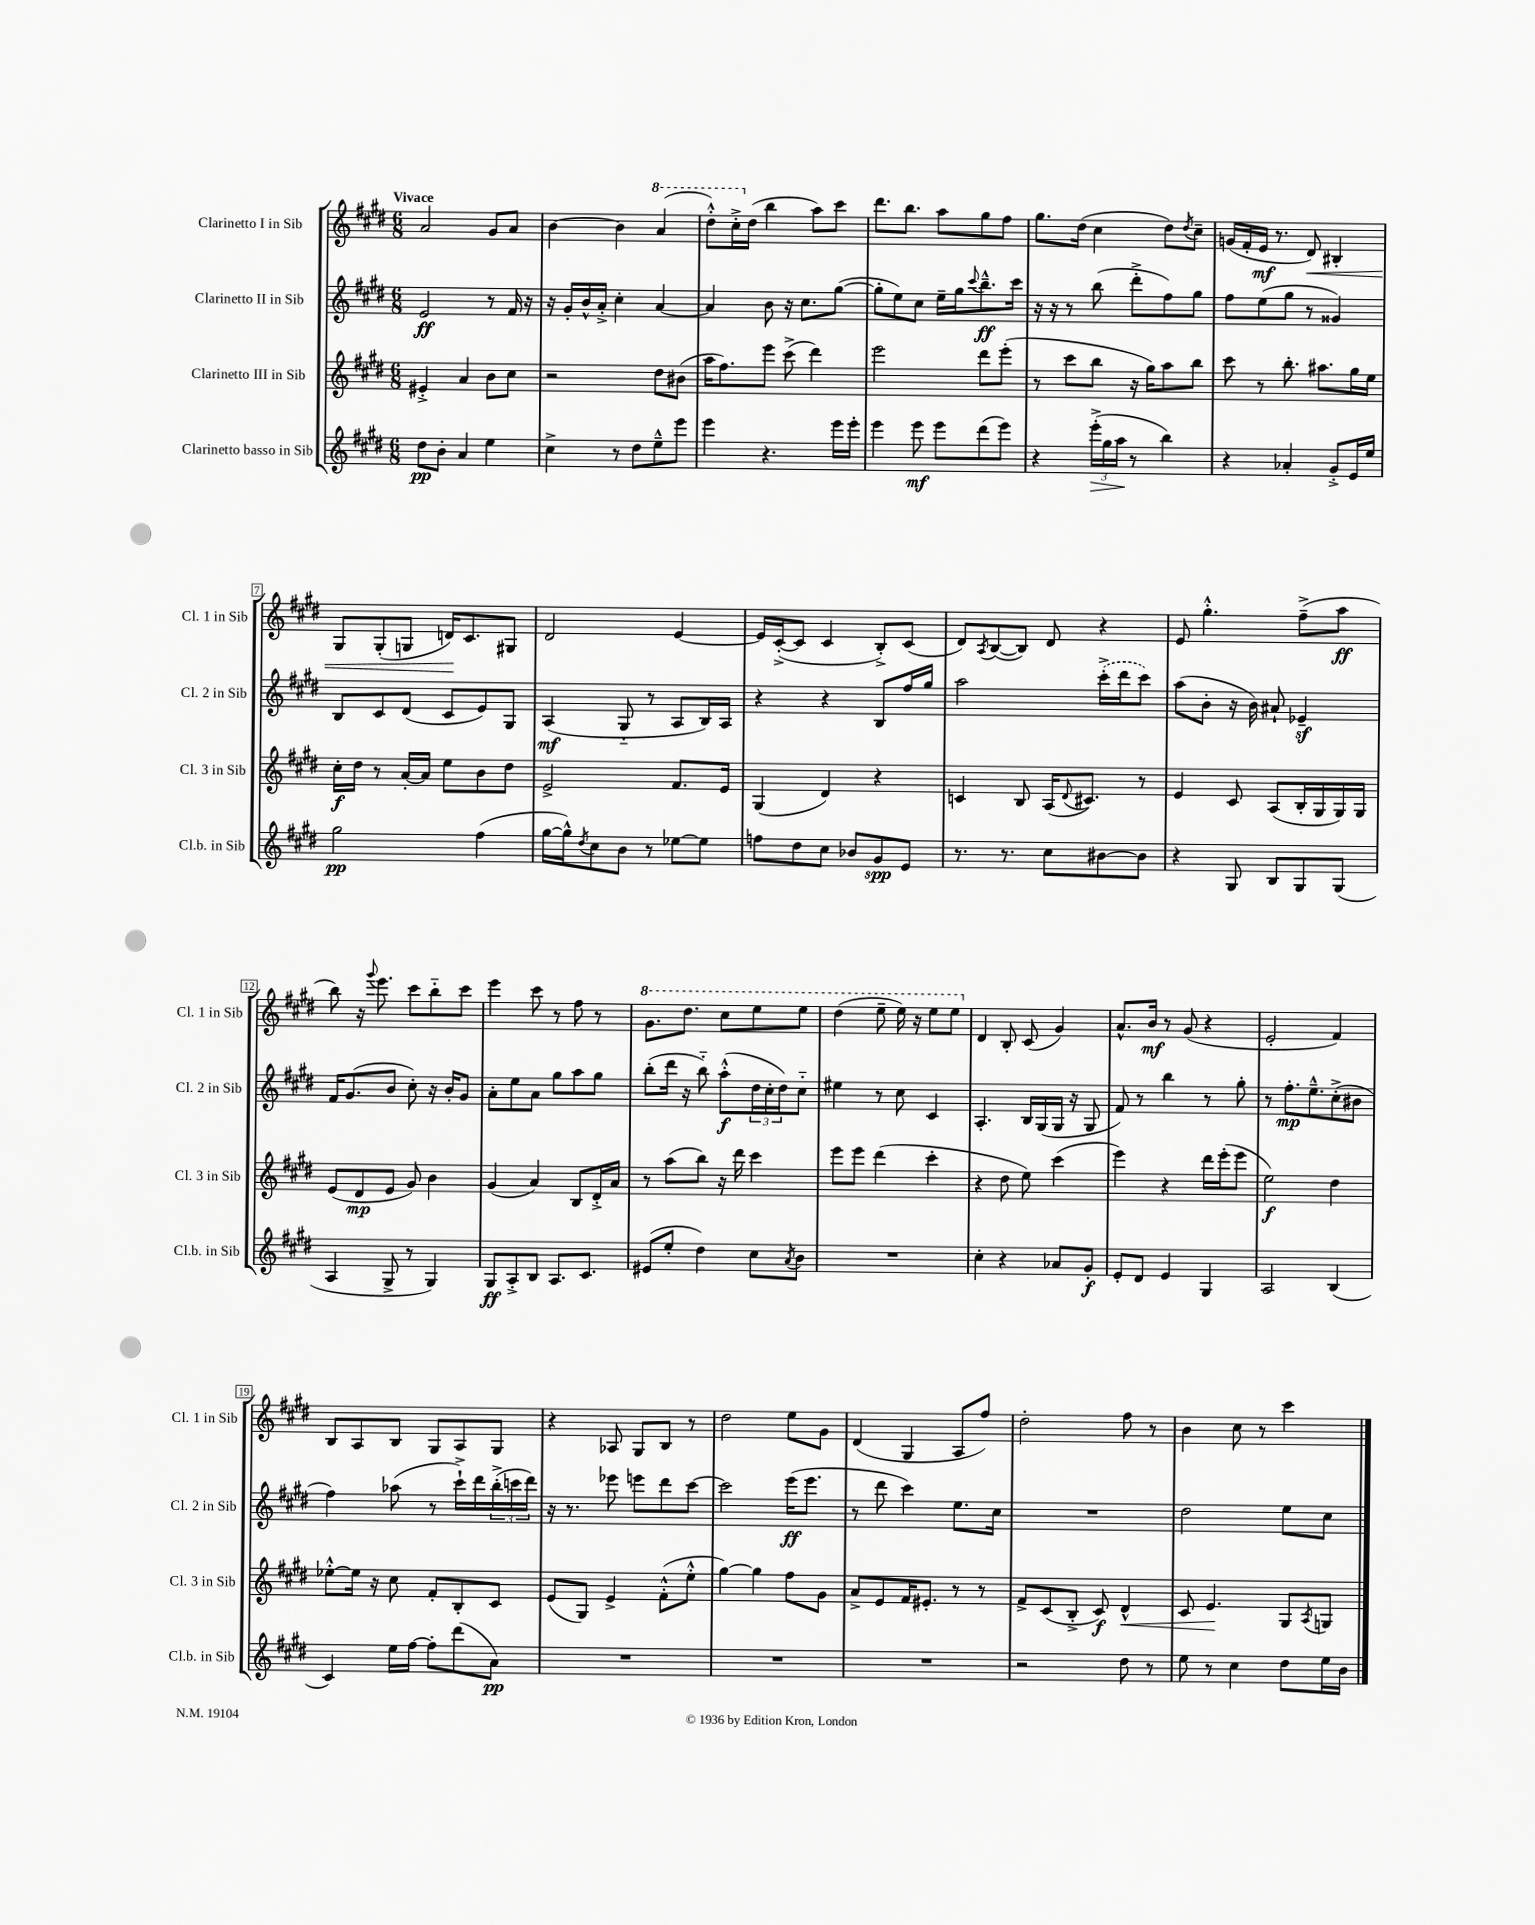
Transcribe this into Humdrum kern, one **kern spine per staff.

**kern	**kern	**kern	**kern
*staff4	*staff3	*staff2	*staff1
*clefG2	*clefG2	*clefG2	*clefG2
*k[f#c#g#d#]	*k[f#c#g#d#]	*k[f#c#g#d#]	*k[f#c#g#d#]
*M6/8	*M6/8	*M6/8	*M6/8
8dd#	4e#'^	2e	2a
8b'	.	.	.
4a	4a	.	.
4ee	8b	8r	8g#
.	8cc#	16f#	8a
.	.	16r	.
=	=	=	=
4cc#^	2r	16r	[4b
.	.	16g#'	.
.	.	16b^^	.
.	.	16a'^	.
8r	.	4cc#'	4b]
8dd#	.	.	.
8ee~^^	8dd#	[4a	(4aa
8eee	(8b#	.	.
=	=	=	=
4eee	16aa	4a]	8ddd#'^^)
.	8.ff#)	.	.
.	.	.	16ccc#'^
.	.	.	(16dd#
4.r	8eee	8b	4bb
.	(8ccc#^	16r	.
.	.	8.cc#	.
.	4ddd#)	.	8aa)
16eee	.	([8gg#	8ccc#
16eee'	.	.	.
=	=	=	=
4eee	2eee	8gg#']	8.ddd#
.	.	8ee)	.
.	.	.	8.bb
8eee	.	8cc#	.
8eee	.	16ee~	8aa
.	.	16gg#	.
.	.	8qqccc#	.
(8ddd#	8ddd#	8.bb~^^	8gg#
8eee)	(8eee'	.	8ff#
.	.	16ccc#	.
=	=	=	=
4r	8r	16r	8.gg#
.	.	16r	.
.	8ccc#	8r	.
.	.	.	(16dd#
(24eee'^	8bb	(8bb	4cc#
24gg#	.	.	.
24aa	.	.	.
8r	16r	8ddd#'^	.
.	16gg#)	.	.
4bb)	8aa	8ff#)	8dd#)
.	.	.	8qdd#
.	8bb	8gg#	8cc#~
=	=	=	=
4r	8ccc#	8ff#	(16g
.	.	.	16f#'
.	8r	(8ee	16e
.	.	.	8.r
4a-'	8.bb'	8gg#	.
.	.	8r	8d#)
.	8.aa#	.	.
8g#'^	.	4g##)	4B#'
16e	16gg#	.	.
16ee	16ee	.	.
=	=	=	=
2gg#	16cc#'	8B	8G#
.	16dd#	.	.
.	8r	8c#	(8G#'
.	[16a'	(8d#	8G
.	16a]	.	.
.	8ee	8c#	16d)
.	.	.	8.c#
(4ff#	8b	8e)	.
.	8dd#	8G#	8G#
=	=	=	=
[16gg#	2e^	(4A	2d#
16gg#^^])	.	.	.
8qdd#	.	.	.
8cc#	.	.	.
8b	.	8G#'~	.
8r	.	8r	.
[8ee-	8.f#	8A	[4e
8ee-]	.	16B)	.
.	16e	16A	.
=	=	=	=
8ff	(4G#	4r	16e]
.	.	.	([16c#'^
8dd#	.	.	8c#]
8cc#	4d#)	4r	4c#
8b-	.	.	.
8g#	4r	8B	8B'^)
8e	.	16ff#	(8c#
.	.	16gg#	.
=	=	=	=
8.r	4c	2aa	8d#)
.	.	.	8qA
.	.	.	([8B
8.r	.	.	.
.	8B	.	8B])
8cc#	(16A	.	8d#
.	8qqd#	.	.
.	8.c#)	.	.
[8b#	.	(16ccc#'^	4r
.	.	16ddd#	.
8b#]	8r	8ccc#)	.
=	=	=	=
4r	4e	(8aa	8e
.	.	8b'	4.gg#'^^
8G#	8c#	16r	.
.	.	16b)	.
8B	(8A	8a#`	.
8G#	16B'	4e-~	(8ff#~^
.	16G#	.	.
(8G#	16G#)	.	8aa
.	16G#	.	.
=	=	=	=
4A	(8e	16f#	8bb)
.	.	(8.g#	.
.	8d#	.	16r
.	.	.	8qqggg#
.	.	.	8.eee
8G#^	8e	8b	.
8r	8g#)	8cc#')	8ccc#
4G#)	4b	16r	8bb'~
.	.	16b'	.
.	.	8g#	8ccc#
=	=	=	=
8G#	(4g#	8a'	4eee
8A'^	.	8ee	.
8B	4a)	8a	8ccc#
8.A	.	8gg#	8r
.	8B	8aa	8ff#
8.c#	.	.	.
.	16d#'^	8gg#	8r
.	16a	.	.
=	=	=	=
(8e#	8r	(8bb'	8.gg#
8ee'	(8aa	16ddd#	.
.	.	16r	8.ddd#
4dd#)	8bb)	8bb'~)	.
.	16r	(8aa'^^	8ccc#
.	16ddd#	.	.
8cc#	4ccc#	24dd#	8eee
.	.	24cc#'	.
.	.	24dd#)	.
8qa	.	.	.
8b	.	8cc#'~	8eee
=	=	=	=
2.r	8eee	4ee#	(4ddd#
.	8eee	.	.
.	(4ddd#	8r	8eee~
.	.	8cc#	16eee)
.	.	.	16r
.	4ccc#'	4c#	8eee
.	.	.	8eee
=	=	=	=
4cc#'	4r	4.A'	4d#
4r	8dd#	.	8B'
.	8ee)	16B	(8c#
.	.	(16G#	.
8a-	(4ccc#	16G#	4g#)
.	.	16r	.
8g#'	.	8G#	.
=	=	=	=
8e'	4eee)	8f#)	8.a^^
8d#	.	8r	.
.	.	.	16b
4e	4r	4bb	8r
.	.	.	(8g#
4G#	16ddd#	8r	4r
.	(16eee'	.	.
.	8eee	8gg#'	.
=	=	=	=
2A	2ee)	8r	2e'
.	.	8.ff#'	.
.	.	8.ee~^^	.
(4B	4dd#	(8cc#'^	4f#)
.	.	8b#	.
=	=	=	=
4c#)	[8ee-'^^	4ff#)	8B
.	16ee-]	.	8A
.	16r	.	.
16ee	8cc#	(8aa-	8B
[16ff#	.	.	.
8ff#']	8f#'	8r	8G#
(8ddd#	8B'	16ccc#`^)	8A
.	.	16ddd#	.
8a)	8c#	(24bb'^	8G#
.	.	24ccc	.
.	.	24ddd#)	.
=	=	=	=
2.r	(8e	16r	4r
.	.	8.r	.
.	8G#)	.	.
.	4e^	8eee-	8A-
.	.	8eee	8G#
.	(8f#'^^	8ddd#	8B
.	8ee'^^	[8ccc#	8r
=	=	=	=
2.r	[4gg#)	2ccc#]	2dd#
.	4gg#]	.	.
.	8ff#	(16eee	8ee
.	.	8.eee	.
.	8g#	.	8g#
=	=	=	=
2.r	8a^	8r	(4d#
.	8e	8ddd#	.
.	16f#	4ccc#)	4G#
.	8.e#'	.	.
.	8r	8.ee	8A
.	8r	.	8ff#)
.	.	16cc#	.
=	=	=	=
2r	8f#^	2.r	2dd#'
.	(8c#	.	.
.	8B'^	.	.
.	8c#)	.	.
8dd#	4d#^^	.	8ff#
8r	.	.	8r
=	=	=	=
8ee	8c#	2dd#	4b
8r	4.e	.	.
4cc#	.	.	8cc#
.	.	.	8r
8dd#	8G#	8ee	4ccc#
.	8qA	.	.
16ee	8G	8cc#	.
16b	.	.	.
==	==	==	==
*-	*-	*-	*-
